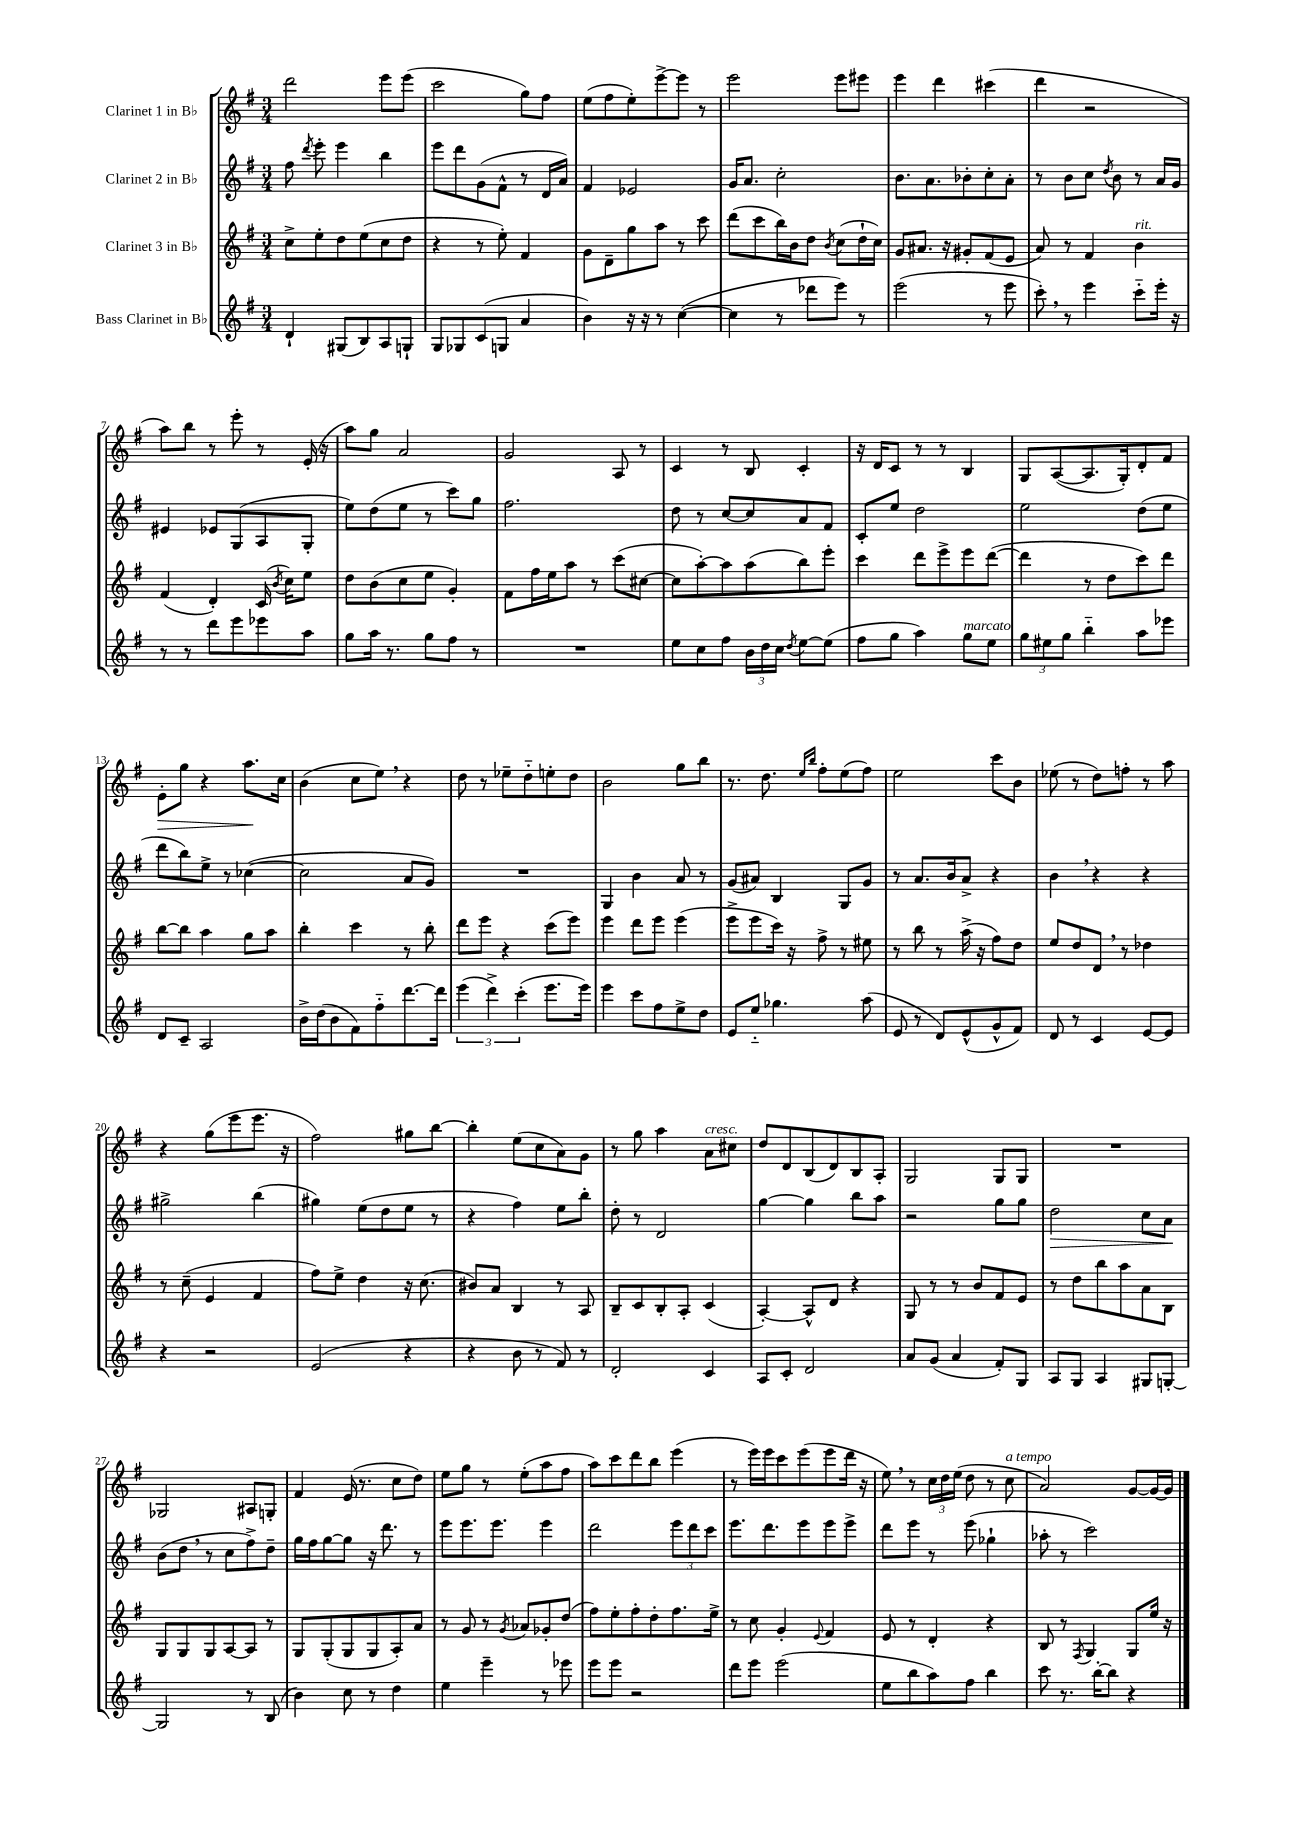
<<
\new StaffGroup <<
\new Staff = "s0" \with { instrumentName = "Clarinet 1 in Bb" } {
    \clef treble \key g \major \numericTimeSignature \time 3/4
    \autoBeamOff d'''2 e'''8[ e'''8]( |
    c'''2 g''8[) fis''8] |
    e''8[( fis''8 e''8-.) e'''8~-> e'''8] r8 |
    e'''2 e'''8[ eis'''8] |
    e'''4 d'''4 cis'''4( |
    d'''4 r2 |
    a''8[) b''8] r8 e'''8-. r8 e'16-.( r16 |
    a''8[) g''8] a'2 |
    g'2 a8 r8 |
    c'4 r8 b8 c'4-. |
    r16 d'16[ c'8] r8 r8 b4 |
    g8[ a8~( a8. g16-.) d'8-. fis'8] |
    e'8[-.\> g''8] r4 a''8.[\! c''16] |
    b'4( c''8[ e''8]) \breathe r4 |
    d''8 r8 ees''8[-- d''8-_ e''8-. d''8] |
    b'2 g''8[ b''8] |
    r8. d''8. \grace { e''16[ b''16] } fis''8[-. e''8( fis''8]) |
    e''2 c'''8[ b'8] |
    ees''8( r8 d''8[) f''8]-. r8 a''8 |
    r4 g''8[( e'''8 e'''8.] r16 |
    fis''2) gis''8[ b''8]~ |
    b''4-. e''8[( c''8 a'8) g'8] |
    r8 g''8 a''4 a'8[^\markup { \italic "cresc." } cis''8] |
    d''8[ d'8 b8( d'8) b8 a8]-. |
    g2 g8[ g8] |
    R2. |
    ges2 ais8[ g8]-. |
    fis'4 e'16( r8. c''8[ d''8]) |
    e''8[ g''8] r8 e''8[-.( a''8 fis''8] |
    a''8[) c'''8 d'''8 b''8] e'''4( |
    r8 e'''16[) e'''16 c'''8 e'''8( e'''8 d'''16] r16 |
    e''8) \breathe r8 \tuplet 3/2 { c''16[ d''16 e''16]( } d''8 r8 c''8^\markup { \italic "a tempo" } |
    a'2) g'8[~ g'16~ g'16] \bar "|." |
}
\new Staff = "s1" \with { instrumentName = "Clarinet 2 in Bb" } {
    \clef treble \key g \major \numericTimeSignature \time 3/4
    \autoBeamOff fis''8 \acciaccatura { d'''8 } e'''8-. e'''4 b''4 |
    e'''8[ d'''8 g'8( fis'8]-^ r8 d'16[ a'16]) |
    fis'4 ees'2 |
    g'16[ a'8.] c''2-. |
    b'8.[ a'8. bes'8-. c''8-. a'8]-. |
    r8 b'8[ c''8] \acciaccatura { d''8 } b'8 r8 a'16[ g'16] |
    eis'4 ees'8[ g8( a8 g8]-. |
    e''8[) d''8( e''8] r8 c'''8[) g''8] |
    fis''2. |
    d''8 r8 c''8[~ c''8 a'8 fis'8] |
    c'8[-. e''8] d''2 |
    e''2 d''8[( e''8] |
    d'''8[ b''8) e''8]-> r8 ces''4~( |
    ces''2 a'8[ g'8]) |
    R2. |
    g4 b'4 a'8 r8 |
    g'8[( ais'8]) b4 g8[ g'8] |
    r8 a'8.[ b'16 a'8]-> r4 |
    b'4 \breathe r4 r4 |
    gis''2-> b''4( |
    gis''4) e''8[( d''8 e''8] r8 |
    r4 fis''4) e''8[ b''8]-. |
    d''8-. r8 d'2 |
    g''4~ g''4 b''8[ a''8] |
    r2 g''8[ g''8] |
    d''2\> c''8[ a'8]\! |
    b'8[( d''8] \breathe r8 c''8[ fis''8->) d''8]-- |
    g''16[ fis''16 g''8~ g''8] r16 d'''8. r8 |
    e'''8[ e'''8. e'''8.] e'''4 |
    d'''2 \tuplet 3/2 { e'''8[ d'''8 c'''8] } |
    e'''8.[ d'''8. e'''8 e'''8 e'''8]-> |
    d'''8[ e'''8] r8 e'''8( ges''4-! |
    aes''8-. r8 c'''2) \bar "|." |
}
\new Staff = "s2" \with { instrumentName = "Clarinet 3 in Bb" } {
    \clef treble \key g \major \numericTimeSignature \time 3/4
    \autoBeamOff c''8[-> e''8-. d''8 e''8( c''8 d''8] |
    r4 r8 e''8-.) fis'4 |
    g'8[ d'8-- g''8 a''8] r8 c'''8 |
    d'''8[( c'''8 b''16) b'16 d''8] \acciaccatura { b'8 } c''8[( d''16-! c''16]) |
    g'8[ ais'8.] r16 gis'8[-. fis'8( e'8] |
    a'8) r8 fis'4 b'4^\markup { \italic "rit." } |
    fis'4( d'4-.) c'16( \acciaccatura { b'8 } c''16[) e''8] |
    d''8[ b'8( c''8 e''8] g'4-.) |
    fis'8[ fis''16 e''16 a''8] r8 c'''8[( cis''8]~ |
    cis''8[ a''8~-.) a''8 a''8( b''8) e'''8]-. |
    c'''4 d'''8[ e'''8-> e'''8 d'''8]~( |
    d'''4 r8 d''8[ c'''8) d'''8] |
    b''8[~ b''8] a''4 g''8[ a''8] |
    b''4-. c'''4 r8 b''8-. |
    d'''8[ e'''8] r4 c'''8[( e'''8]) |
    e'''4 d'''8[ e'''8] e'''4( |
    e'''8[-> e'''8 c'''16]) r16 fis''8-> r8 eis''8 |
    r8 b''8 r8 a''16->( r16 fis''8[) d''8] |
    e''8[ d''8 d'8] \breathe r8 des''4 |
    r8 c''8--( e'4 fis'4 |
    fis''8[) e''8]-> d''4 r16 c''8.( |
    bis'8[) a'8] b4 r8 a8 |
    b8[-- c'8 b8-. a8]-. c'4( |
    a4~-.) a8[-^ d'8] r4 |
    g8 r8 r8 b'8[ fis'8 e'8] |
    r8 d''8[ b''8 a''8 a'8 b8] |
    g8[ g8 g8 a8~ a8] r8 |
    g8[ g8-.( g8 g8 a8-.) a'8] |
    r8 g'8 r8 \acciaccatura { g'8 } aes'8[ ges'8-. d''8]( |
    fis''8[) e''8-. fis''8-. d''8-. fis''8. e''16]-> |
    r8 c''8 g'4-. \appoggiatura { e'8 } fis'4 |
    e'8 r8 d'4-. r4 |
    b8 r8 \acciaccatura { fis8 } g4 g8[ e''16] r16 \bar "|." |
}
\new Staff = "s3" \with { instrumentName = "Bass Clarinet in Bb" } {
    \clef treble \key g \major \numericTimeSignature \time 3/4
    \autoBeamOff d'4-! gis8[( b8) a8 g8]-! |
    g8[ ges8 c'8( g8] a'4 |
    b'4) r16 r16 r8 c''4~( |
    c''4 r8 des'''8[ e'''8]) r8 |
    e'''2( r8 e'''8 |
    c'''8-.) \breathe r8 e'''4 c'''8[-_ e'''16]-. r16 |
    r8 r8 d'''8[ e'''8 ees'''8 a''8] |
    g''8[ a''16] r8. g''8[ fis''8] r8 |
    R2. |
    e''8[ c''8 fis''8] \tuplet 3/2 { b'16[ d''16 c''16] } \acciaccatura { d''8 } e''8[~ e''8]( |
    fis''8[ g''8] a''4) g''8[^\markup { \italic "marcato" } e''8] |
    \tuplet 3/2 { g''8[ eis''8 g''8] } b''4-_ a''8[ ees'''8] |
    d'8[ c'8]-- a2 |
    b'16[-> d''16( b'8 fis'8) fis''8-_ d'''8.~ d'''16] |
    \tuplet 3/2 { e'''4( d'''4->) c'''4-.( } e'''8.[ e'''16]) |
    e'''4 c'''8[ fis''8 e''8-> d''8] |
    e'8[ e''8]-_ ges''4. a''8( |
    e'8 r8 d'8[) e'8-^( g'8-^ fis'8]) |
    d'8 r8 c'4 e'8[~ e'8] |
    r4 r2 |
    e'2( r4 |
    r4 b'8 r8 fis'8) r8 |
    d'2-. c'4 |
    a8[ c'8]-. d'2 |
    a'8[ g'8]( a'4 fis'8[-.) g8] |
    a8[ g8] a4 gis8[ g8]~-. |
    g2 r8 b8( |
    b'4) c''8 r8 d''4 |
    e''4 e'''4-- r8 ees'''8 |
    e'''8[ e'''8] r2 |
    d'''8[ e'''8] e'''2( |
    e''8[ b''8 a''8) fis''8] b''4 |
    c'''8 r8. b''16[~-. b''8] r4 \bar "|." |
}
>>
>>
